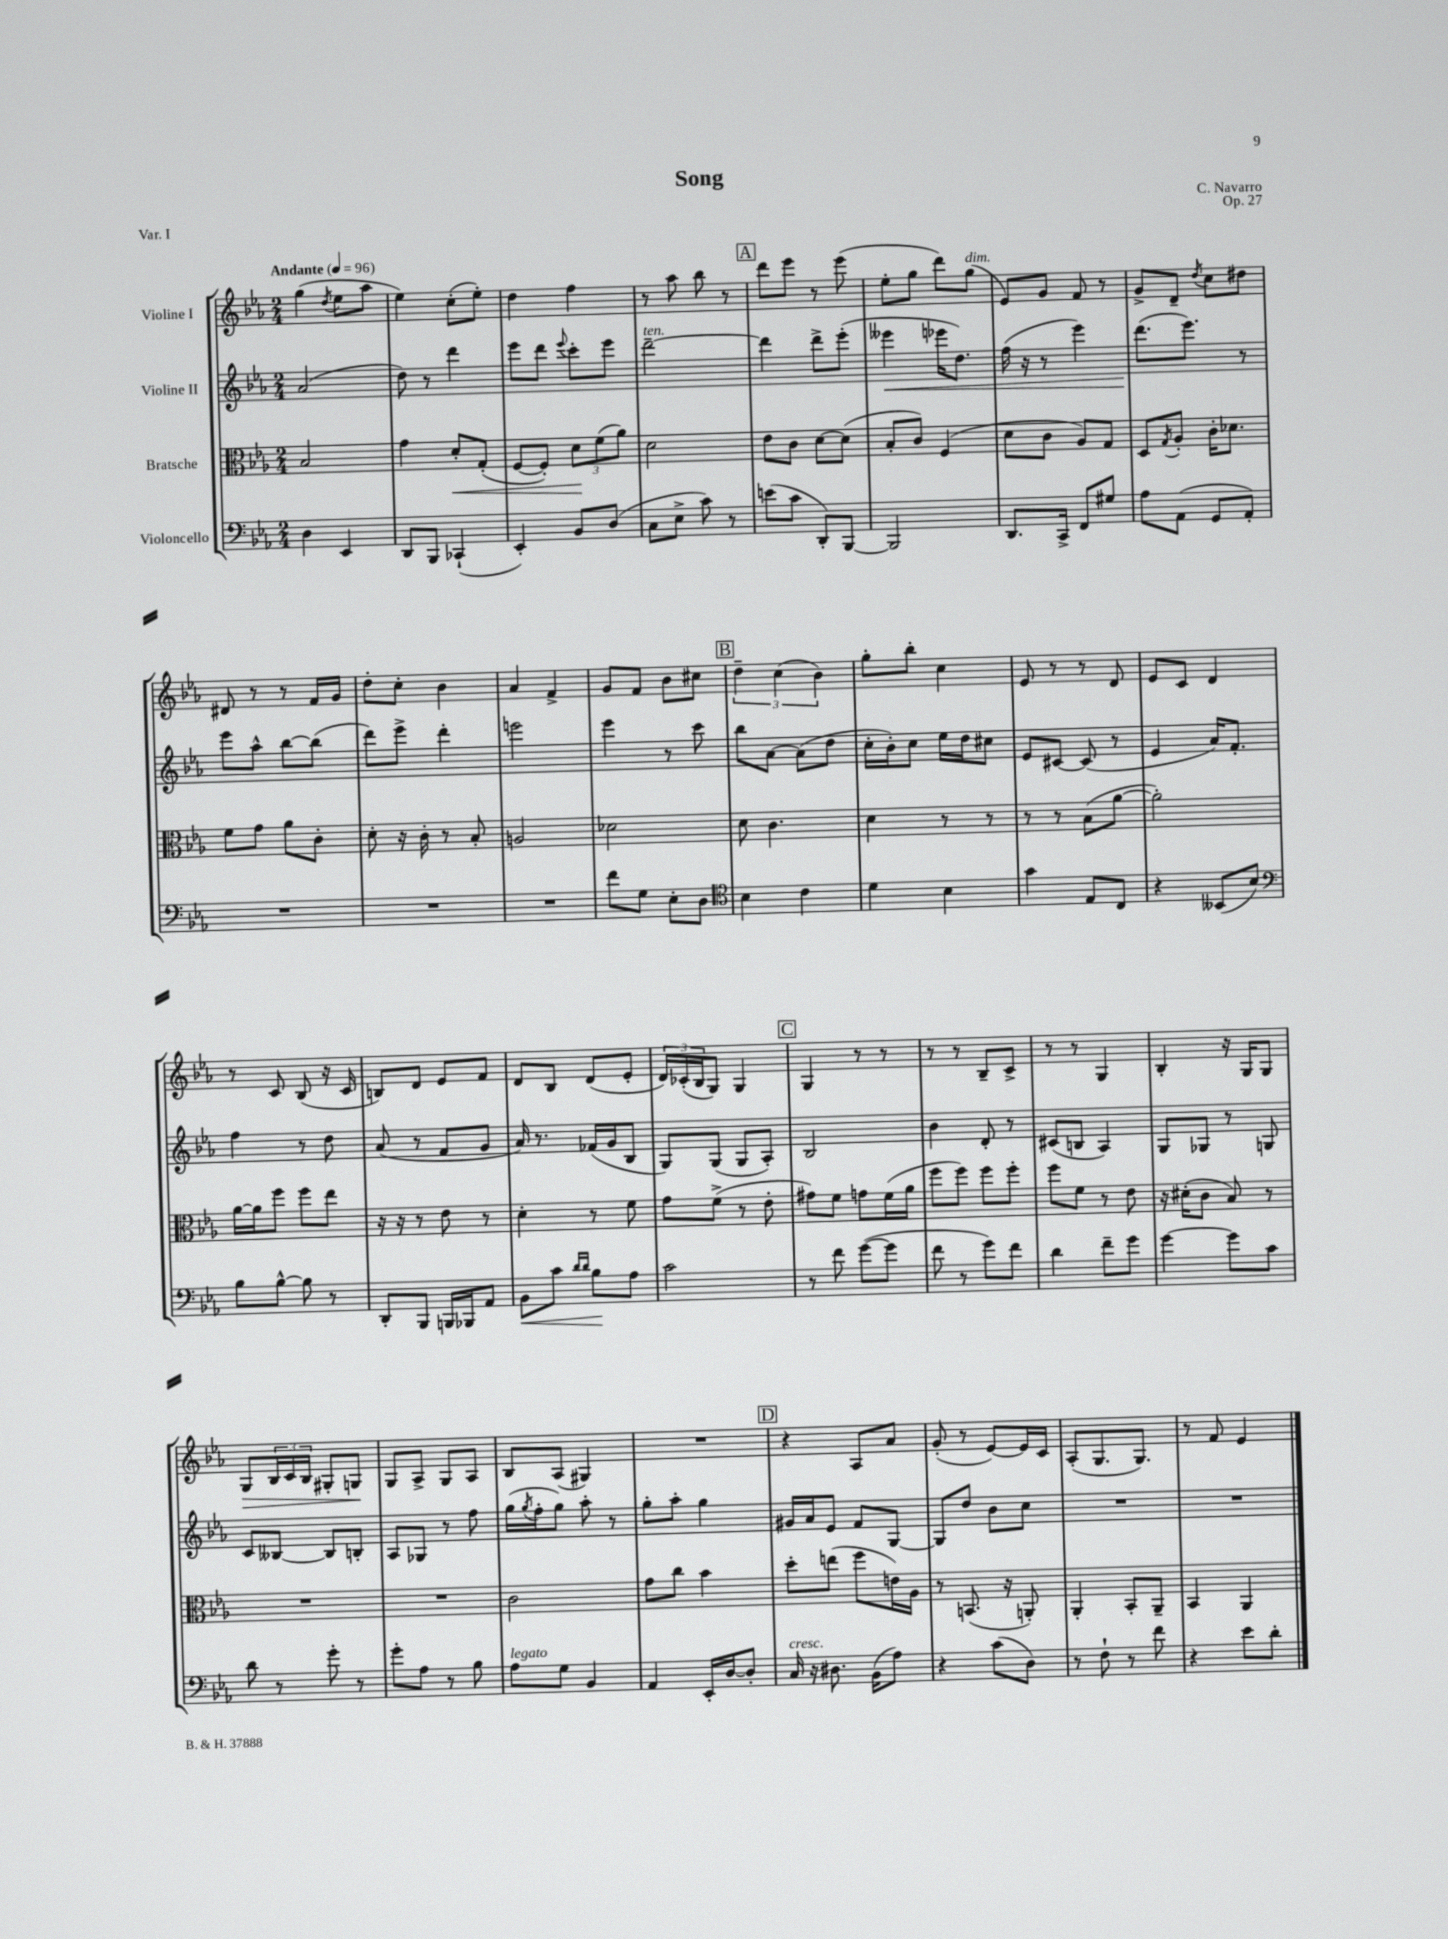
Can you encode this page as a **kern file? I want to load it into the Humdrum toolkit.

**kern	**dynam	**kern	**dynam	**kern	**dynam	**kern	**dynam
*part4	*part4	*part3	*part3	*part2	*part2	*part1	*part1
*staff4	*staff4	*staff3	*staff3	*staff2	*staff2	*staff1	*staff1
*I"Violoncello	*	*I"Bratsche	*	*I"Violine II	*	*I"Violine I	*
*clefF4	*	*clefC3	*	*clefG2	*	*clefG2	*
*k[b-e-a-]	*	*k[b-e-a-]	*	*k[b-e-a-]	*	*k[b-e-a-]	*
*M2/4	*	*M2/4	*	*M2/4	*	*M2/4	*
*MM96	*	*MM96	*	*MM96	*	*MM96	*
=1	=1	=1	=1	=1	=1	=1	=1
!	!	!	!	!	!	!LO:TX:a:B:t=Andante	!
4D\	.	2B-/	.	(2a-/	.	(4gg\	.
.	.	.	.	.	.	8qdd/	.
4EE-/	.	.	.	.	.	8ee-\L	.
.	.	.	.	.	.	8aa-\J	.
=2	=2	=2	=2	=2	=2	=2	=2
8DD/L	.	4g\	.	8dd\)	.	4ee-\)	.
8BBB-/J	.	.	.	8r	.	.	.
!	!	!	!LO:HP:b	!	!	!	!
(4CC-X`/	.	8d'/L	<	4ddd\	.	(8cc'\L	.
.	.	(8G'/J	.	.	.	8ee-'\J)	.
=3	=3	=3	=3	=3	=3	=3	=3
4EE-'/)	.	[8F/L	.	8eee-\L	.	4dd\	.
.	.	8F'/J])	.	8ddd\J	.	.	.
.	.	.	.	8qqeee-/	.	.	.
8BB-/L	.	12d\L	.	8ccc'\L	.	4ff\	.
.	.	(12f\	[	.	.	.	.
(8D/J	.	.	.	8eee-\J	.	.	.
.	.	12a-\J)	.	.	.	.	.
=4	=4	=4	=4	=4	=4	=4	=4
!	!	!	!	!LO:TX:a:i:t=ten.	!	!	!
8C\L	.	2d\	.	[2ddd~\	.	8r	.
8E-^\J	.	.	.	.	.	8aa-\	.
8c\)	.	.	.	.	.	8bb-\	.
8r	.	.	.	.	.	8r	.
!!LO:REH:place=s1:t=A
=5	=5	=5	=5	=5	=5	=5	=5
(8en\L	.	8e-\L	.	4ddd\]	.	8ddd\L	.
8c\J	.	8c\J	.	.	.	8eee-\J	.
8DD'/L)	.	[8d\L	.	8ddd^\L	.	8r	.
[8BBB-/J	.	(8d\J]	.	(8eee-'\J	.	(8eee-\	.
=6	=6	=6	=6	=6	=6	=6	=6
!	!	!	!	!	!LO:HP:b	!	!
2BBB-/]	.	8B-'/L	.	4eee--X\	<	8ee-'\L	.
.	.	8c/J)	.	.	.	8gg\J	.
.	.	(4F/	.	16eee-X\KL	.	8ddd\L)	.
.	.	.	.	8.dd\J)	.	.	.
!	!	!	!	!	!	!LO:TX:a:i:t=dim.	!
.	.	.	.	.	.	(8gg\J	.
=7	=7	=7	=7	=7	=7	=7	=7
8.DD/L	.	8d\L	.	(16ff\	.	8e-/L)	.
.	.	.	.	16r	.	.	.
.	.	8c\J	.	8r	.	8g/J	.
16CC^/Jk	.	.	.	.	.	.	.
8FF/L	.	8A-/L)	.	4eee-\)	.	8f/	.
8G#X/J	.	8G/J	.	.	.	8r	.
=8	=8	=8	=8	=8	=8	=8	=8
8A-\L	.	8D/L	.	(8.ddd\L	.	8g^/L	.
.	.	8qG/	.	.	.	.	.
(8AA-\J	.	8A-'/J	.	.	.	8d~/J	.
.	.	.	.	8.eee-\J)	[	.	.
.	.	.	.	.	.	8qdd/	.
8GG/L	.	16c'\KL	.	.	.	8cc\L	.
.	.	8.d-X\J	.	.	.	.	.
8AA-'/J)	.	.	.	8r	.	8dd#X\J	.
!!LO:LB:g=z
=9	=9	=9	=9	=9	=9	=9	=9
2r	.	8f\L	.	8eee-\L	.	8d#X/	.
.	.	8g\J	.	8aa-^^\J	.	8r	.
.	.	8a-\L	.	[8bb-\L	.	8r	.
.	.	8c'\J	.	(8bb-\J]	.	16f/LL	.
.	.	.	.	.	.	16g/JJ	.
=10	=10	=10	=10	=10	=10	=10	=10
2r	.	8d'\	.	8ddd\L)	.	8dd'\L	.
.	.	16r	.	8eee-^\J	.	8cc'\J	.
.	.	16c'\	.	.	.	.	.
.	.	8r	.	4ddd'\	.	4b-\	.
.	.	8B-'/	.	.	.	.	.
=11	=11	=11	=11	=11	=11	=11	=11
2r	.	2An/	.	2eeen\	.	4a-/	.
.	.	.	.	.	.	4f^/	.
=12	=12	=12	=12	=12	=12	=12	=12
8f\L	.	2d-X\	.	4eee-\	.	8g/L	.
8G\J	.	.	.	.	.	8f/J	.
8E-'\L	.	.	.	8r	.	8b-\L	.
8D\J	.	.	.	8ccc\	.	8cc#X\J	.
!!LO:REH:place=s1:t=B
=13	=13	=13	=13	=13	=13	=13	=13
*clefC4	*	*	*	*	*	*	*
4B-\	.	8d\	.	8bb-\L	.	6dd~\	.
.	.	4.c\	.	[8a-\J	.	.	.
.	.	.	.	.	.	(6cc\	.
4c\	.	.	.	(8a-\L]	.	.	.
.	.	.	.	.	.	6b-\)	.
.	.	.	.	8dd\J	.	.	.
=14	=14	=14	=14	=14	=14	=14	=14
4d\	.	4d\	.	16cc'\LL	.	8gg'\L	.
.	.	.	.	16b-'\J)	.	.	.
.	.	.	.	8cc\J	.	8bb-'\J	.
4B-\	.	8r	.	16ee-\LL	.	4cc\	.
.	.	.	.	16dd\J	.	.	.
.	.	8r	.	8cc#X\J	.	.	.
=15	=15	=15	=15	=15	=15	=15	=15
4g\	.	8r	.	8e-/L	.	8e-/	.
.	.	8r	.	[8c#X/J	.	8r	.
8E-/L	.	(8B-\L	.	(8c#/]	.	8r	.
8C/J	.	[8a-\J	.	8r	.	8d/	.
=16	=16	=16	=16	=16	=16	=16	=16
4r	.	2a-'\])	.	4e-/	.	8e-/L	.
.	.	.	.	.	.	8c/J	.
(8BB--X/L	.	.	.	16a-/KL)	.	4d/	.
.	.	.	.	8.f'/J	.	.	.
8B-/J)	.	.	.	.	.	.	.
!!LO:LB:g=z
=17	=17	=17	=17	=17	=17	=17	=17
*clefF4	*	*	*	*	*	*	*
8B-\L	.	[16a-\LL	.	4ff\	.	8r	.
.	.	16a-\J]	.	.	.	.	.
[8B-^^\J	.	8ff\J	.	.	.	8c/	.
8B-\]	.	8ff\L	.	8r	.	(8B-/	.
8r	.	8ee-\J	.	8dd\	.	16r	.
.	.	.	.	.	.	16c/	.
=18	=18	=18	=18	=18	=18	=18	=18
8DD'/L	.	16r	.	(8a-/	.	8Bn/L)	.
.	.	16r	.	.	.	.	.
8BBB-/J	.	8r	.	8r	.	8d/J	.
16BBBn/LL	.	8e-\	.	8f/L	.	8e-/L	.
16BBB-X/J	.	.	.	.	.	.	.
8AA-/J	.	8r	.	8g/J	.	8f/J	.
=19	=19	=19	=19	=19	=19	=19	=19
!	!LO:HP:b	!	!	!	!	!	!
8BB-\L	<	4d'\	.	16a-/)	.	8d/L	.
.	.	.	.	8.r	.	.	.
8c\J	.	.	.	.	.	8B-/J	.
16qqd/LL	.	.	.	.	.	.	.
16qqd/JJ	.	.	.	.	.	.	.
8B-\L	.	8r	.	(16f-X/LL	.	(8d/L	.
.	.	.	.	16g/J	.	.	.
8A-\J	[	8f\	.	8B-/J	.	8e-'/J	.
=20	=20	=20	=20	=20	=20	=20	=20
2c\	.	8g\L	.	8G/L)	.	24d/LL)	.
.	.	.	.	.	.	(24c-X'/	.
.	.	.	.	.	.	24B-/J	.
.	.	(8f^\J	.	(8G/J	.	8G/J)	.
.	.	8r	.	8G/L	.	4G/	.
.	.	8e-'\	.	8A-'/J)	.	.	.
!!LO:REH:place=s1:t=C
=21	=21	=21	=21	=21	=21	=21	=21
8r	.	8g#X\L)	.	2B-/	.	4G/	.
8f\	.	8f\J	.	.	.	.	.
([8g\L	.	8gn\L	.	.	.	8r	.
8g\J]	.	(16f\L	.	.	.	8r	.
.	.	16a-\JJ	.	.	.	.	.
=22	=22	=22	=22	=22	=22	=22	=22
8f\	.	8ff\L	.	4b-\	.	8r	.
8r	.	8ff\J)	.	.	.	8r	.
8g\L)	.	8ff\L	.	8d'/	.	8B-~/L	.
8f\J	.	8ff'\J	.	8r	.	8c^/J	.
=23	=23	=23	=23	=23	=23	=23	=23
4d\	.	8ff\L	.	(8c#X/L	.	8r	.
.	.	8f\J	.	8Bn/J	.	8r	.
8f~\L	.	8r	.	4A-/)	.	4G/	.
8g\J	.	8e-\	.	.	.	.	.
=24	=24	=24	=24	=24	=24	=24	=24
[4g\	.	16r	.	8G/L	.	4B-'/	.
.	.	(16d#X'\KL	.	.	.	.	.
.	.	8c\J	.	8G-X/J	.	.	.
8g\L]	.	8B-/)	.	8r	.	16r	.
.	.	.	.	.	.	16G/KL	.
8c\J	.	8r	.	8Gn/	.	8G/J	.
!!LO:LB:g=z
=25	=25	=25	=25	=25	=25	=25	=25
!	!	!	!	!	!	!	!LO:HP:b
8d\	.	2r	.	8c/L	.	8G/L	>
8r	.	.	.	[8B--X/J	.	24B-/L	.
.	.	.	.	.	.	24c/	.
.	.	.	.	.	.	24B-/JJ	.
8g'\	.	.	.	8B--/L]	.	8G#X'/L	.
8r	.	.	.	8Bn'/J	.	8Gn/J	.
.	.	.	.	.	.	.	]
=26	=26	=26	=26	=26	=26	=26	=26
8g'\L	.	2r	.	8A-/L	.	8G/L	.
8A-\J	.	.	.	8G-X/J	.	8A-^/J	.
8r	.	.	.	8r	.	8G/L	.
8B-\	.	.	.	8ff\	.	8A-/J	.
=27	=27	=27	=27	=27	=27	=27	=27
!LO:TX:a:i:t=legato	!	!	!	!	!	!	!
8A-\L	.	2c\	.	(16gg\LL	.	8B-/L	.
.	.	.	.	8qgg/	.	.	.
.	.	.	.	16ff'\J	.	.	.
8G\J	.	.	.	8gg\J)	.	(8A-/J	.
4BB-/	.	.	.	8aa-'\	.	4G#X/)	.
.	.	.	.	8r	.	.	.
=28	=28	=28	=28	=28	=28	=28	=28
4AA-/	.	8g\L	.	8gg'\L	.	2r	.
.	.	8cc\J	.	8aa-'\J	.	.	.
16EE-'/LL	.	4b-\	.	4gg\	.	.	.
[16D/J	.	.	.	.	.	.	.
8D'/J]	.	.	.	.	.	.	.
!!LO:REH:place=s1:t=D
=29	=29	=29	=29	=29	=29	=29	=29
!LO:TX:a:i:t=cresc.	!	!	!	!	!	!	!
16C/	.	8dd'\L	.	16g#X/LL	.	4r	.
16r	.	.	.	16a-/J	.	.	.
8.D#X\	.	(8een\J	.	8e-/J	.	.	.
.	.	8ff\L	.	8f/L	.	8A-/L	.
(16BB-\KL	.	.	.	.	.	.	.
8A-\J)	.	16en\L)	.	[8G/J	.	8a-/J	.
.	.	16A-\JJ	.	.	.	.	.
=30	=30	=30	=30	=30	=30	=30	=30
4r	.	8r	.	8G/L]	.	(8g'/	.
.	.	(8.BBn/	.	8dd/J	.	8r	.
(8c\L	.	.	.	8b-\L	.	[8e-/L)	.
.	.	16r	.	.	.	.	.
8D\J)	.	8AAn'/)	.	8cc\J	.	16e-/L]	.
.	.	.	.	.	.	16c/JJ	.
=31	=31	=31	=31	=31	=31	=31	=31
8r	.	4AA-'/	.	2r	.	(8A-'/L	.
8F`\	.	.	.	.	.	8.G/	.
8r	.	8BB-'/L	.	.	.	.	.
.	.	.	.	.	.	8.G/J)	.
8f\	.	8AA-~/J	.	.	.	.	.
=32	=32	=32	=32	=32	=32	=32	=32
4r	.	4BB-/	.	2r	.	8r	.
.	.	.	.	.	.	8f/	.
8e-\L	.	4AA-/	.	.	.	4e-/	.
8d'\J	.	.	.	.	.	.	.
==	==	==	==	==	==	==	==
*-	*-	*-	*-	*-	*-	*-	*-
